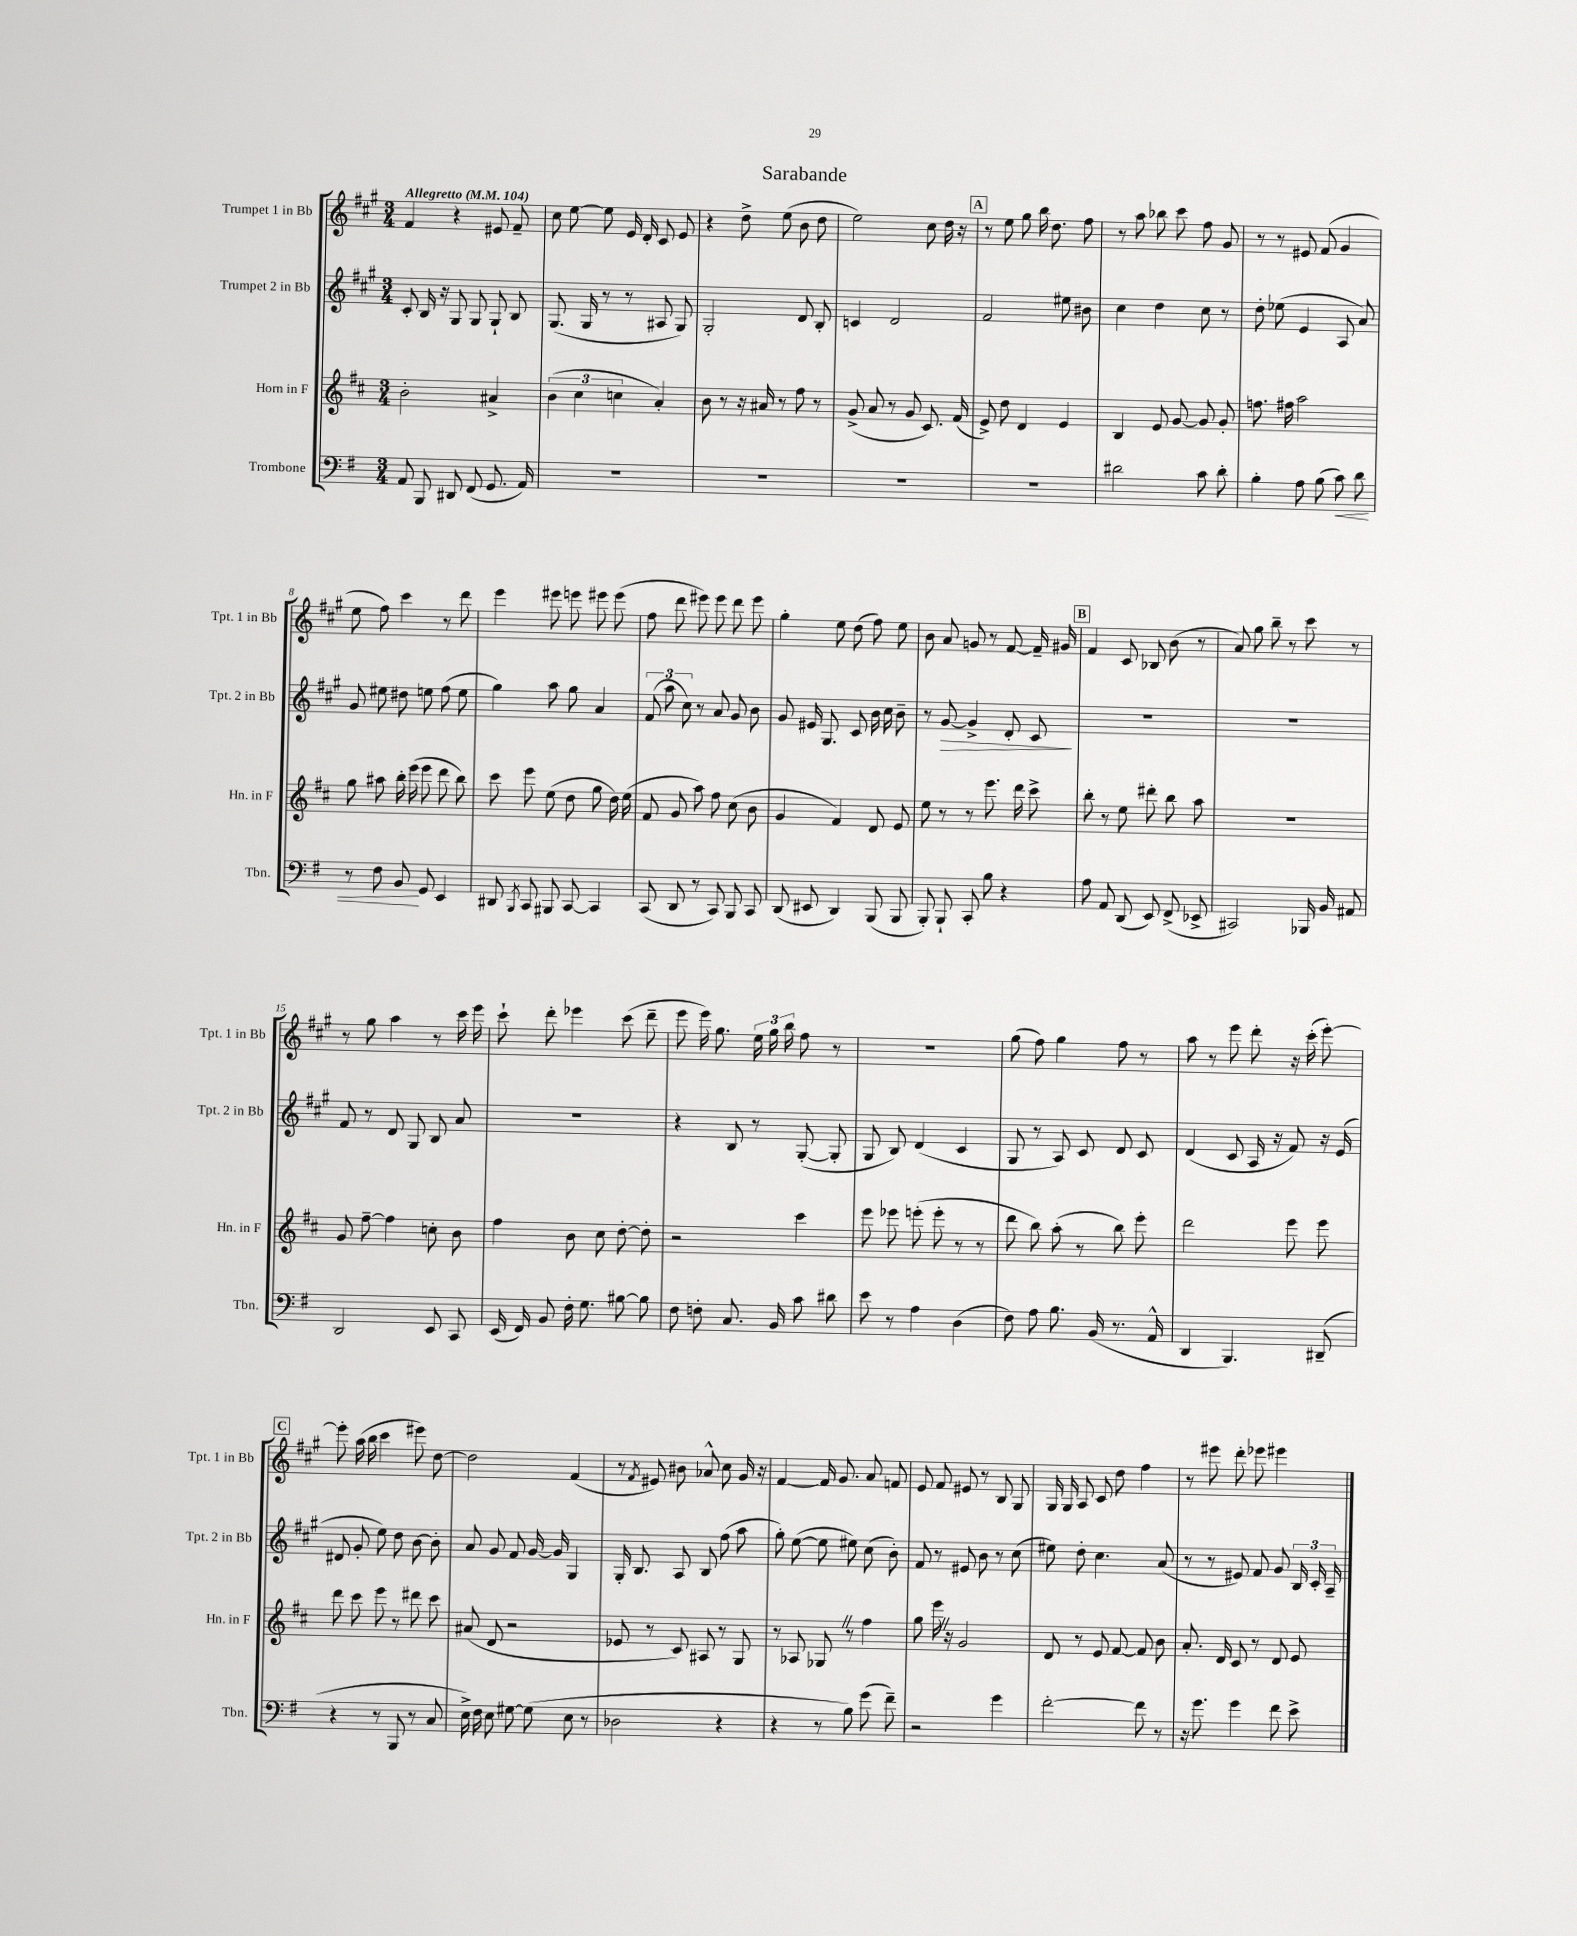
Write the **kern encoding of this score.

**kern	**kern	**kern	**kern
*staff4	*staff3	*staff2	*staff1
*clefF4	*clefG2	*clefG2	*clefG2
*k[f#]	*k[f#c#]	*k[f#c#g#]	*k[f#c#g#]
*M3/4	*M3/4	*M3/4	*M3/4
*MM104	*MM104	*MM104	*MM104
8AA	2b'	8c#'	4f#
8BBB	.	16B	.
.	.	16r	.
8DD#	.	8G#	4r
(8FF#	.	8G#	.
8.GG	4a#^	8G#`	8e#
.	.	8B	8f#~
16AA)	.	.	.
=	=	=	=
2.r	(6b	(8.G#	8cc#
.	.	.	[8ee
.	6cc#	.	.
.	.	16G#	.
.	.	8r	8ee]
.	6cc	.	.
.	.	8r	16e
.	.	.	16d'
.	4a')	8A#	8c#
.	.	8G#)	8e
=	=	=	=
2.r	8b	2G#'	4r
.	8r	.	.
.	16r	.	8dd^
.	16a#	.	.
.	8r	.	(8ee
.	8ff#	8d	8b
.	8r	8B'	8dd
=	=	=	=
2.r	(8g^	4c	2ee)
.	8a	.	.
.	8r	2d	.
.	8g	.	.
.	8.c#)	.	8cc#
.	.	.	16dd
.	(16f#	.	16r
=	=	=	=
2.r	8e^)	2f#	8r
.	8dd	.	8ee
.	4d	.	8gg#
.	.	.	16bb
.	.	.	8.dd
.	4e	8ee#	.
.	.	8b#	8ff#
=	=	=	=
2d#	4B	4cc#	8r
.	.	.	8aa
.	8e	4dd	8bb-
.	[8g	.	8ccc#
8c	8g]	8cc#	8ff#
8d#'	8g'	8r	8g#
=	=	=	=
4B'	8.ff	8dd'	8r
.	.	(8ee-	8r
.	16ff#	.	.
8A	2aa	4e	8e#
(8B	.	.	(8f#
8c)	.	8A	4g#
8d	.	8a)	.
=	=	=	=
8r	8gg	8g#	8ee
8F#	8aa#	8ee#	8ff#)
8BB	16bb'	8dd#	4ccc#
.	(16eee	.	.
8GG	8eee	8ee	.
4EE	8ddd	(8ff#	8r
.	8bb)	8ee	8ddd
=	=	=	=
8DD#	8ccc#	4gg#)	4eee
8qBBB	.	.	.
8CC	8eee	.	.
8BBB#	(8ee	8aa	8eee#
[8CC	8dd	8gg#	8eee
4CC]	8gg	4a	8eee#
.	16dd)	.	(8eee#
.	(16ee	.	.
=	=	=	=
(8CC	8f#	(12f#	8ff#
.	.	12aa	.
8DD	8g	.	8ddd
.	.	12cc#)	.
8r	8aa)	8r	8eee#)
8CC)	8ff#	8a	8eee#
8BBB	(8cc#	8g#	8ddd
8CC	8b	8b	8eee#
=	=	=	=
(8DD	4g	8g#	4gg#'
8EE#	.	16e#	.
.	.	8.G#	.
4DD)	4f#)	.	8ee
.	.	8c#	(8dd
(8BBB	8d	16b	8ff#)
.	.	16cc#	.
8BBB	8e	8b~	8ee
=	=	=	=
8BBB')	8ee	8r	8b
8BBB`	8r	[8g#	8a
8CC'	8r	4g#^]	8g
8B	8.eee	.	8r
4r	.	8d'	[8f#
.	16ddd	.	.
.	8ccc#^	8c#	16f#~]
.	.	.	16g#
=	=	=	=
8A	8bb'	2.r	4f#
8AA	8r	.	.
(8DD	8ee	.	8c#
8EE)	8ddd#'	.	8B-
(8FF#^	8bb	.	(8b
8EE-^	8aa	.	8r
=	=	=	=
2CC#)	2.r	2.r	8a)
.	.	.	8gg#
.	.	.	8bb~
.	.	.	8r
16BBB-	.	.	8ccc#
16BB	.	.	.
8AA#	.	.	8r
=	=	=	=
2DD	8g	8f#	8r
.	[8ff#~	8r	8gg#
.	4ff#]	8d	4aa
.	.	8G#	.
8EE	8cc'	8B	8r
8CC	8b	8a	16ccc#
.	.	.	16eee
=	=	=	=
(16EE	4ff#	2.r	8ccc#`
16FF#)	.	.	.
8BB	.	.	8ddd'
16F#'	8b	.	4eee-
8.G	.	.	.
.	8cc#	.	.
[8B#	[8dd'	.	(8ccc#
8B#]	8dd']	.	8ddd~
=	=	=	=
8F#	2r	4r	8eee
8F'	.	.	16eee)
.	.	.	8.gg#
8.C	.	8B	.
.	.	8r	24ee
.	.	.	24gg#
16BB	.	.	.
.	.	.	24bb
8c	4ccc#	([8G#'	8ff#
8d#	.	8G#']	8r
=	=	=	=
8e	8eee	8G#	2.r
8r	8eee-	8B)	.
4A	(8eee'	(4d	.
.	8eee'	.	.
(4D	8r	4c#	.
.	8r	.	.
=	=	=	=
8F#)	8ddd	8G#	(8gg#
8A	8bb)	8r	8ff#)
8.B	(8aa'	8A)	4gg#
.	8r	8c#	.
(16BB	.	.	.
8.r	8bb)	8d	8ff#
.	8eee'	8c#	8r
16AA^^	.	.	.
=	=	=	=
4DD	2ddd	(4d	8aa
.	.	.	8r
4.BBB)	.	8c#	8eee
.	.	16A	8ddd'
.	.	16r	.
.	8eee	8f#)	16r
.	.	.	(16ccc#'
(8DD#~	8eee	16r	[8eee')
.	.	(16e	.
=	=	=	=
4r	8ddd	8d#	8eee']
.	8ccc#	8g#'	(16aa
.	.	.	16bb
8r	8eee	8ee)	4ccc#
8BBB	8r	8dd	.
8r	8ddd#	[8b	8eee#)
8C	8ccc#	8b']	[8dd
=	=	=	=
16E^)	(8a#	8a	2dd]
16F#	.	.	.
8E	8d	8g#	.
[8G#	2r	8f#	.
(8G#]	.	[16g#	.
.	.	16g#]	.
8E	.	4G#	(4f#
8r	.	.	.
=	=	=	=
2D-	8e-	16G#'	8r
.	.	8.B	.
.	.	.	8qf#
.	8r	.	8e#)
.	8c#)	8A	8b#
.	8A#	8B	8a-^^
4r	8r	(8ff#	8cc#
.	8G	8aa	16g#
.	.	.	16r
=	=	=	=
4r	8r	8gg#')	[4f#
.	8A-	([8ee	.
8r	8G-	8ee]	16f#]
.	.	.	8.g#
8B)	8r	8ee#)	.
(8g	4ff#	(8cc#	8a
8f#~)	.	8b')	8f
=	=	=	=
2r	8gg	8f#	8e
.	16eee	8r	8f#
.	16r	.	.
.	2g	8e#	8e#
.	.	8b	8r
4g	.	8r	8B
.	.	(8cc#	8G#
=	=	=	=
[2f#'	8d	8ee#)	16G#
.	.	.	16G#
.	8r	8dd'	8A
.	8e	4.cc#	8c#
.	[8f#	.	8dd
8f#]	8f#]	.	4ff#
8r	8b	(8a	.
=	=	=	=
16r	8.a'	8r	8r
8.g	.	.	.
.	.	8r	8eee#
.	16d	.	.
4g	8c#	8e#)	8ddd'
.	8r	8f#	8eee-
8f#	8d	8g#	4eee#
8e^	8e	24B	.
.	.	24c#'	.
.	.	24A~	.
==	==	==	==
*-	*-	*-	*-
